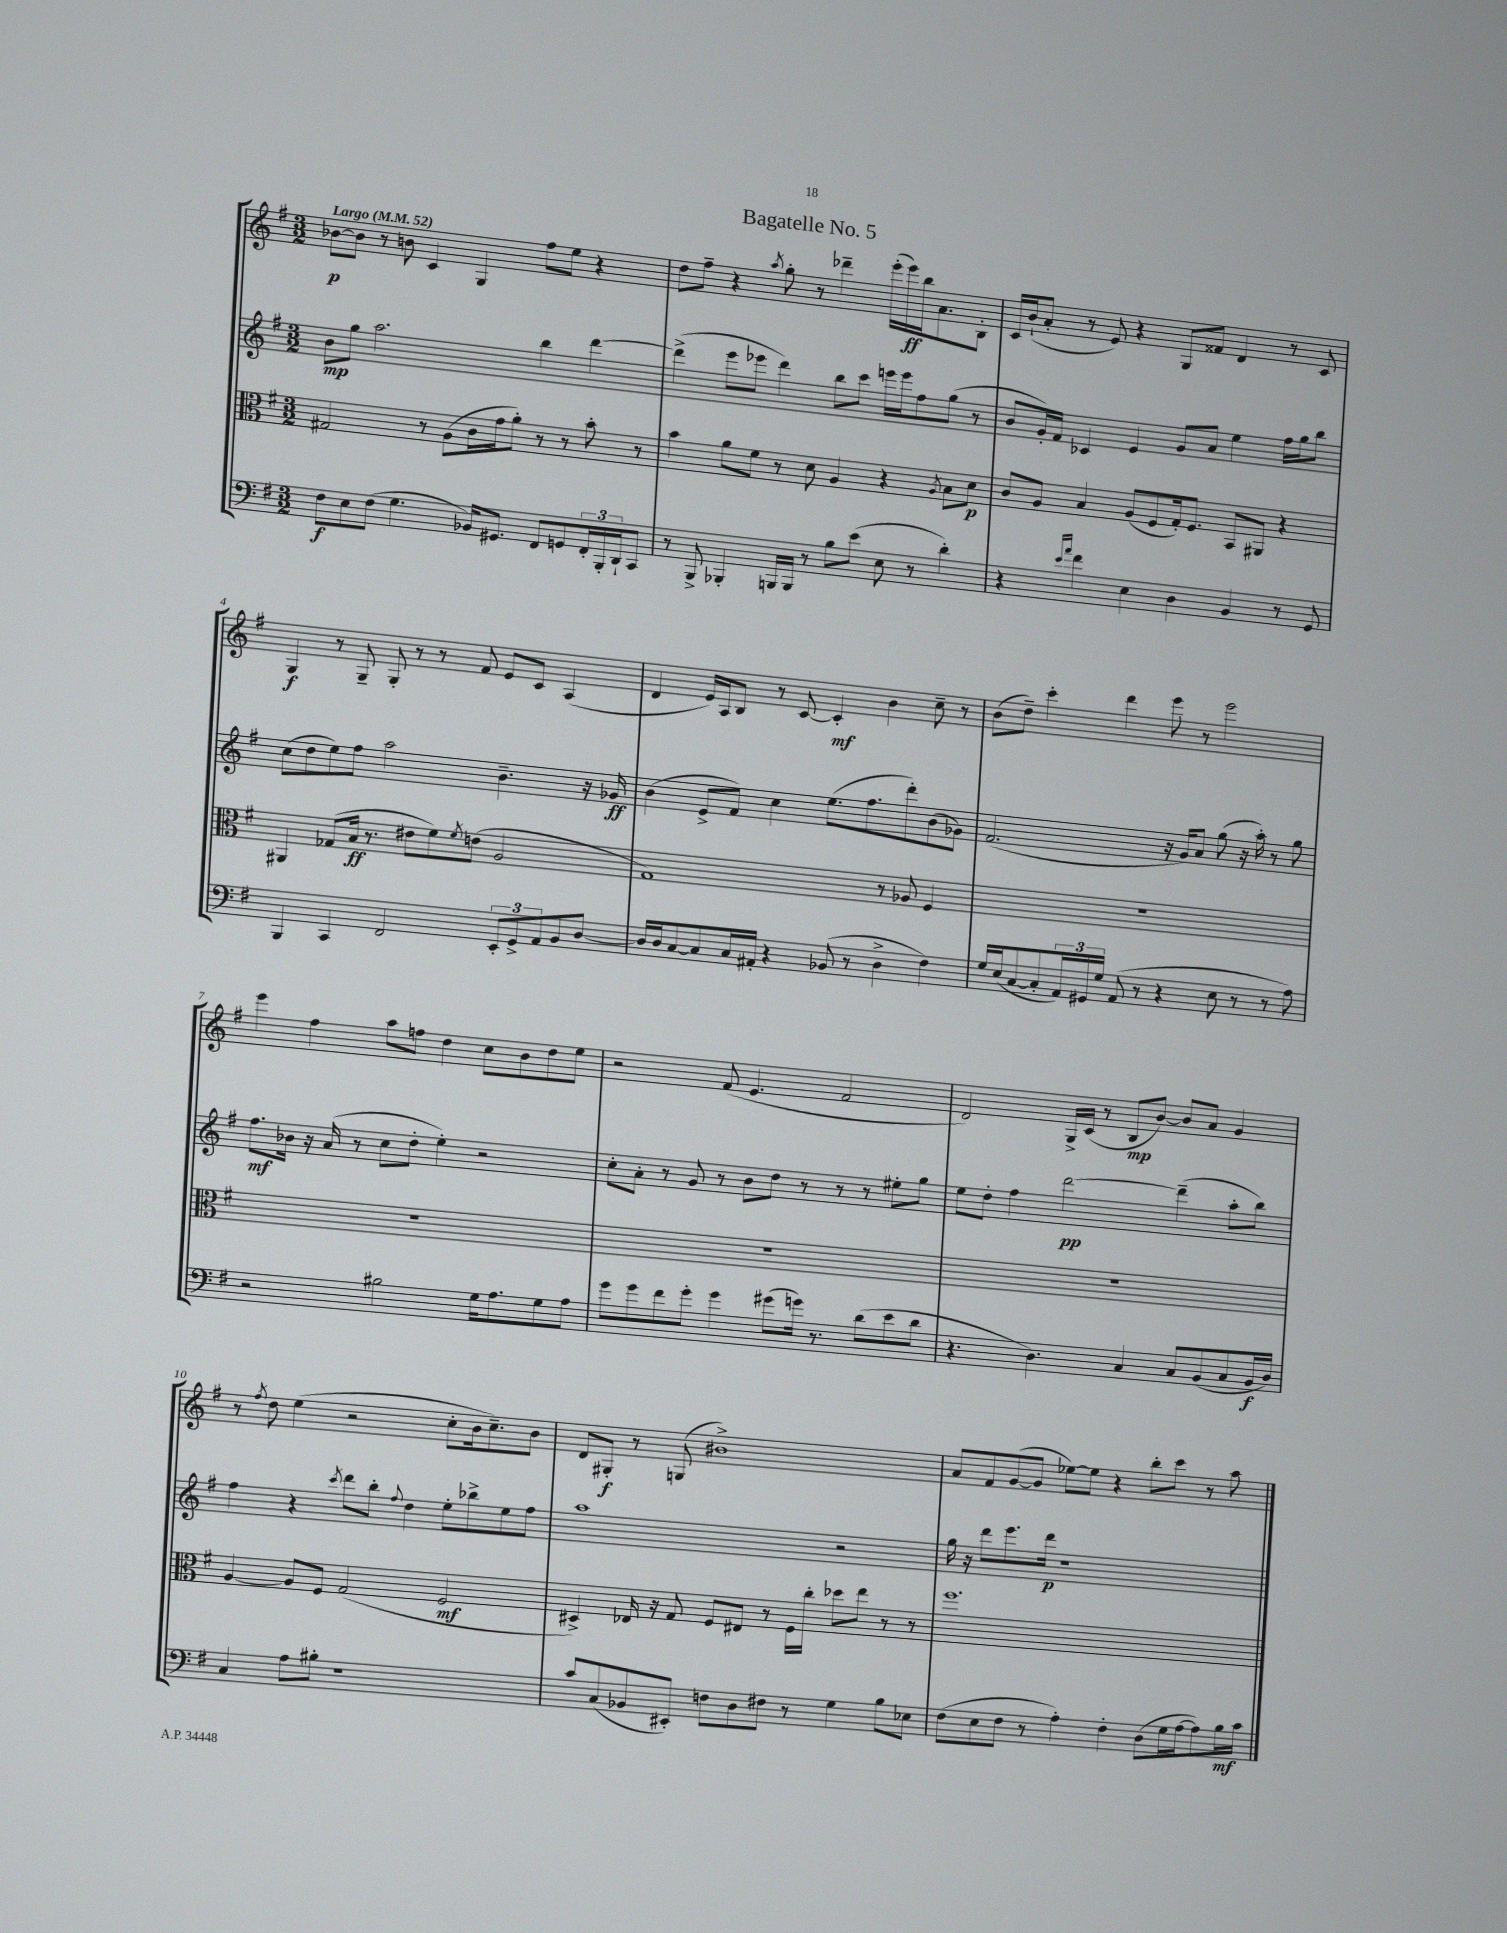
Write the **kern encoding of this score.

**kern	**dynam	**kern	**dynam	**kern	**dynam	**kern	**dynam
*part4	*part4	*part3	*part3	*part2	*part2	*part1	*part1
*staff4	*staff4	*staff3	*staff3	*staff2	*staff2	*staff1	*staff1
*clefF4	*	*clefC3	*	*clefG2	*	*clefG2	*
*k[f#]	*	*k[f#]	*	*k[f#]	*	*k[f#]	*
*M3/2	*	*M3/2	*	*M3/2	*	*M3/2	*
*MM52	*	*MM52	*	*MM52	*	*MM52	*
=1	=1	=1	=1	=1	=1	=1	=1
!	!	!	!	!	!	!LO:TX:a:B:t=Largo	!
8F#\L	f	2G#X/	.	8b\L	mp	[8b-X\L	p
8E\	.	.	.	8gg\J	.	8b-\J]	.
(8F#\J	.	.	.	2.aa\	.	8r	.
4.G\	.	.	.	.	.	8bn\	.
.	.	8r	.	.	.	4c/	.
.	.	(8A\L	.	.	.	.	.
16BB-X/KL)	.	16c\L	.	.	.	4G/	.
8.GG#X/J	.	16g\J	.	.	.	.	.
.	.	8a'\J)	.	.	.	.	.
8FF#/L	.	8r	.	4bb\	.	8ff#\L	.
8GGn/	.	8r	.	.	.	8ee\J	.
24FF#'/L	.	8b'\	.	[4ddd\	.	4r	.
24BBB'/	.	.	.	.	.	.	.
24DD`/J	.	.	.	.	.	.	.
8CC/J	.	8r	.	.	.	.	.
=2	=2	=2	=2	=2	=2	=2	=2
8r	.	4b\	.	(4ddd^\]	.	8dd\L	.
8BBB^/	.	.	.	.	.	8ff#~\J	.
4BBB-X'/	.	8a\L	.	8eee\L	.	4r	.
.	.	8f#\J	.	8eee-X\J	.	.	.
.	.	.	.	.	.	8qaa/	.
16BBBn/LL	.	8r	.	4ddd\)	.	8gg'\	.
16BBB/JJ	.	.	.	.	.	.	.
8r	.	8d\	.	.	.	8r	.
8B\L	.	4A/	.	8bb\L	.	4ddd-X~\	.
(8e\J	.	.	.	8ccc\J	.	.	.
8E\	.	4r	.	16eeen\LL	.	(16eee'\LL	.
.	.	.	.	16eee\J	.	16eee\)	ff
8r	.	.	.	8ff#\	.	16bb\J	.
.	.	.	.	.	.	8.a\	.
.	.	8qA/	.	.	.	.	.
4d'\)	.	8B\L	.	(8gg\J	.	.	.
.	.	8d\J	p	8r	.	8B'\J	.
=3	=3	=3	=3	=3	=3	=3	=3
4r	.	8c/L	.	8b/L	.	16c/LL	.
.	.	.	.	.	.	(16b`/J	.
.	.	8A/J	.	16g'/L)	.	8a'/J	.
.	.	.	.	16f#/JJ	.	.	.
16qqe/LL	.	.	.	.	.	.	.
16qqa/JJ	.	.	.	.	.	.	.
4f#\	.	4B/	.	4c-X/	.	8r	.
.	.	.	.	.	.	8e/)	.
4E\	.	(8A/L	.	4e/	.	4r	.
.	.	8F#/	.	.	.	.	.
4D\	.	16G'/k)	.	8g/L	.	8G/L	.
.	.	8.F#/J	.	.	.	.	.
.	.	.	.	8a/J	.	8f##X/J	.
4BB/	.	8BB/L	.	4ee\	.	4d/	.
.	.	8AA#X/J	.	.	.	.	.
8r	.	4r	.	16ff#\LL	.	8r	.
.	.	.	.	16gg\J	.	.	.
8GG/	.	.	.	8bb\J	.	8c/	.
!!LO:LB:g=z
=4	=4	=4	=4	=4	=4	=4	=4
4BBB/	.	4AA#X/	.	(8cc\L	.	4G/	f
.	.	.	.	8dd\	.	.	.
4CC/	.	(8G-X/L	.	8ee\)	.	8r	.
.	.	16B/Jk	ff	8ff#\J	.	8G~/	.
.	.	8.r	.	.	.	.	.
2FF#/	.	.	.	2aa\	.	8G'/	.
.	.	8e#X\L	.	.	.	8r	.
.	.	8f#\)	.	.	.	8r	.
.	.	8qf#/	.	.	.	.	.
.	.	(8en\J	.	.	.	8f#/	.
12EE'/L	.	2A/	.	4.b~\	.	8e/L	.
12GG^/	.	.	.	.	.	.	.
.	.	.	.	.	.	8c/J	.
12AA/	.	.	.	.	.	.	.
8BB/	.	.	.	.	.	(4A/	.
[8D/J	.	.	.	16r	.	.	.
.	.	.	.	16g-X/	ff	.	.
=5	=5	=5	=5	=5	=5	=5	=5
16D/LL]	.	1G)	.	(4b\	.	4d/	.
16D/J	.	.	.	.	.	.	.
[8C/	.	.	.	.	.	.	.
8C/]	.	.	.	8e^/L	.	16e/LL)	.
.	.	.	.	.	.	16A/J	.
16C/L	.	.	.	8f#/J)	.	8B/J	.
16AA#X'/JJ	.	.	.	.	.	.	.
4r	.	.	.	4cc\	.	8r	.
.	.	.	.	.	.	[8c/	.
(8BB-X/	.	.	.	(8.ee\L	.	4c'/]	mf
8r	.	.	.	.	.	.	.
.	.	.	.	8.ff#\	.	.	.
4D^\	.	8r	.	.	.	4b\	.
.	.	8A-X/	.	8ddd'\)	.	.	.
4F#\)	.	4F#/	.	(8b\	.	8cc~\	.
.	.	.	.	8g-X\J)	.	8r	.
=6	=6	=6	=6	=6	=6	=6	=6
16G/LL	.	1.r	.	(2.f#/	.	(8b\L	.
(16E/J	.	.	.	.	.	.	.
[8C/	.	.	.	.	.	8dd~\J)	.
8C'/]	.	.	.	.	.	4ccc'\	.
24AA/L)	.	.	.	.	.	.	.
24GG#X/	.	.	.	.	.	.	.
24G/JJ	.	.	.	.	.	.	.
(8AA/	.	.	.	.	.	4ddd\	.
8r	.	.	.	.	.	.	.
4r	.	.	.	16r	.	8eee\	.
.	.	.	.	16g/KL)	.	.	.
.	.	.	.	8a/J	.	8r	.
8E\	.	.	.	(8gg\	.	2eee\	.
8r	.	.	.	16r	.	.	.
.	.	.	.	16aa'\)	.	.	.
8r	.	.	.	8r	.	.	.
8A\)	.	.	.	8gg\	.	.	.
!!LO:LB:g=z
=7	=7	=7	=7	=7	=7	=7	=7
2r	.	1.r	.	8.ff#\L	mf	4eee\	.
.	.	.	.	16b-X\Jk	.	.	.
.	.	.	.	16r	.	4ff#\	.
.	.	.	.	(16a/	.	.	.
.	.	.	.	8r	.	.	.
2B#X\	.	.	.	8cc\L	.	8aa\L	.
.	.	.	.	8dd'\J	.	8ffn\J	.
.	.	.	.	4ee'\)	.	4dd\	.
16G\KL	.	.	.	2r	.	8cc\L	.
8.A\	.	.	.	.	.	.	.
.	.	.	.	.	.	8b\	.
8G\	.	.	.	.	.	8dd\	.
8A\J	.	.	.	.	.	8ee\J	.
=8	=8	=8	=8	=8	=8	=8	=8
8g\L	.	1.r	.	8cc'\L	.	2r	.
8g\	.	.	.	8a'\J	.	.	.
8f#\	.	.	.	8r	.	.	.
8g'\J	.	.	.	8g/	.	.	.
4g\	.	.	.	8r	.	(8f#/	.
.	.	.	.	8b\L	.	4.e/	.
(8g#X\L	.	.	.	8dd\J	.	.	.
16gn\Jk)	.	.	.	8r	.	.	.
8.r	.	.	.	.	.	.	.
.	.	.	.	8r	.	2f#/	.
(8d\L	.	.	.	8r	.	.	.
8e\	.	.	.	8ee#X'\L	.	.	.
8d\J	.	.	.	8gg\J	.	.	.
=9	=9	=9	=9	=9	=9	=9	=9
4.r	.	1.r	.	8ee\L	.	2d/)	.
.	.	.	.	8dd'\J	.	.	.
.	.	.	.	4ff#\	.	.	.
4.D\)	.	.	.	.	.	.	.
.	.	.	.	[2ddd\	pp	16G^/LL	.
.	.	.	.	.	.	(16c/JJ	.
.	.	.	.	.	.	8r	.
4C/	.	.	.	.	.	8B/L	mp
.	.	.	.	.	.	[8b/J)	.
8C/L	.	.	.	(4ddd~\]	.	8b/L]	.
(8BB/	.	.	.	.	.	8a/J	.
8C/	.	.	.	8aa'\L	.	4g/	.
16BB/L	f	.	.	8bb\J)	.	.	.
16D/JJ)	.	.	.	.	.	.	.
!!LO:LB:g=z
=10	=10	=10	=10	=10	=10	=10	=10
4C/	.	[4A/	.	4ff#\	.	8r	.
.	.	.	.	.	.	8qff#/	.
.	.	.	.	.	.	8dd\	.
8A\L	.	8A/L]	.	4r	.	(4ee\	.
8B#X'\J	.	8F#/J	.	.	.	.	.
.	.	.	.	8qccc/	.	.	.
1r	.	(2G/	.	8ddd\L	.	2r	.
.	.	.	.	8bb'\J	.	.	.
.	.	.	.	8qqff#/	.	.	.
.	.	.	.	4dd\	.	.	.
.	.	2F#/	mf	8ee'\L	.	8cc'\L	.
.	.	.	.	8bb-X^\	.	16b\k	.
.	.	.	.	.	.	8.cc~\)	.
.	.	.	.	8ee\	.	.	.
.	.	.	.	8ff#\J	.	8b\J	.
=11	=11	=11	=11	=11	=11	=11	=11
8c/L	.	4D#X^/)	.	1aa	.	8d/L	.
(8C/	.	.	.	.	.	8G#X'/J	f
8BB-X/	.	16E-X/	.	.	.	8r	.
.	.	16r	.	.	.	.	.
8EE#X'/J)	.	8G/	.	.	.	(8Gn/	.
8Fn\L	.	8F#/L	.	.	.	1b#X^)	.
8D\	.	8E#X/J	.	.	.	.	.
8F#X\J	.	8r	.	.	.	.	.
8r	.	16F#\LL	.	.	.	.	.
.	.	16cc'\JJ	.	.	.	.	.
4G\	.	8dd-X\L	.	2r	.	.	.
.	.	8ee\J	.	.	.	.	.
8B\L	.	8r	.	.	.	.	.
8E-X\J	.	8r	.	.	.	.	.
=12	=12	=12	=12	=12	=12	=12	=12
(8F#\L	.	1.ff#	.	16gg\	.	8a/L	.
.	.	.	.	16r	.	.	.
8E\	.	.	.	8ddd\L	.	8f#/	.
8F#\J	.	.	.	8.eee\	.	([8g/	.
8r	.	.	.	.	.	8g/J]	.
.	.	.	.	16ddd\Jk	p	.	.
4A'\)	.	.	.	1r	.	[8ee-X\L)	.
.	.	.	.	.	.	8ee-\J]	.
4F#'\	.	.	.	.	.	4r	.
(8D\L	.	.	.	.	.	8bb'\L	.
16G\L	.	.	.	.	.	8ccc\J	.
[16A\J	.	.	.	.	.	.	.
8A\])	.	.	.	.	.	8r	.
16B\L	mf	.	.	.	.	8aa\	.
16c\JJ	.	.	.	.	.	.	.
==	==	==	==	==	==	==	==
*-	*-	*-	*-	*-	*-	*-	*-
